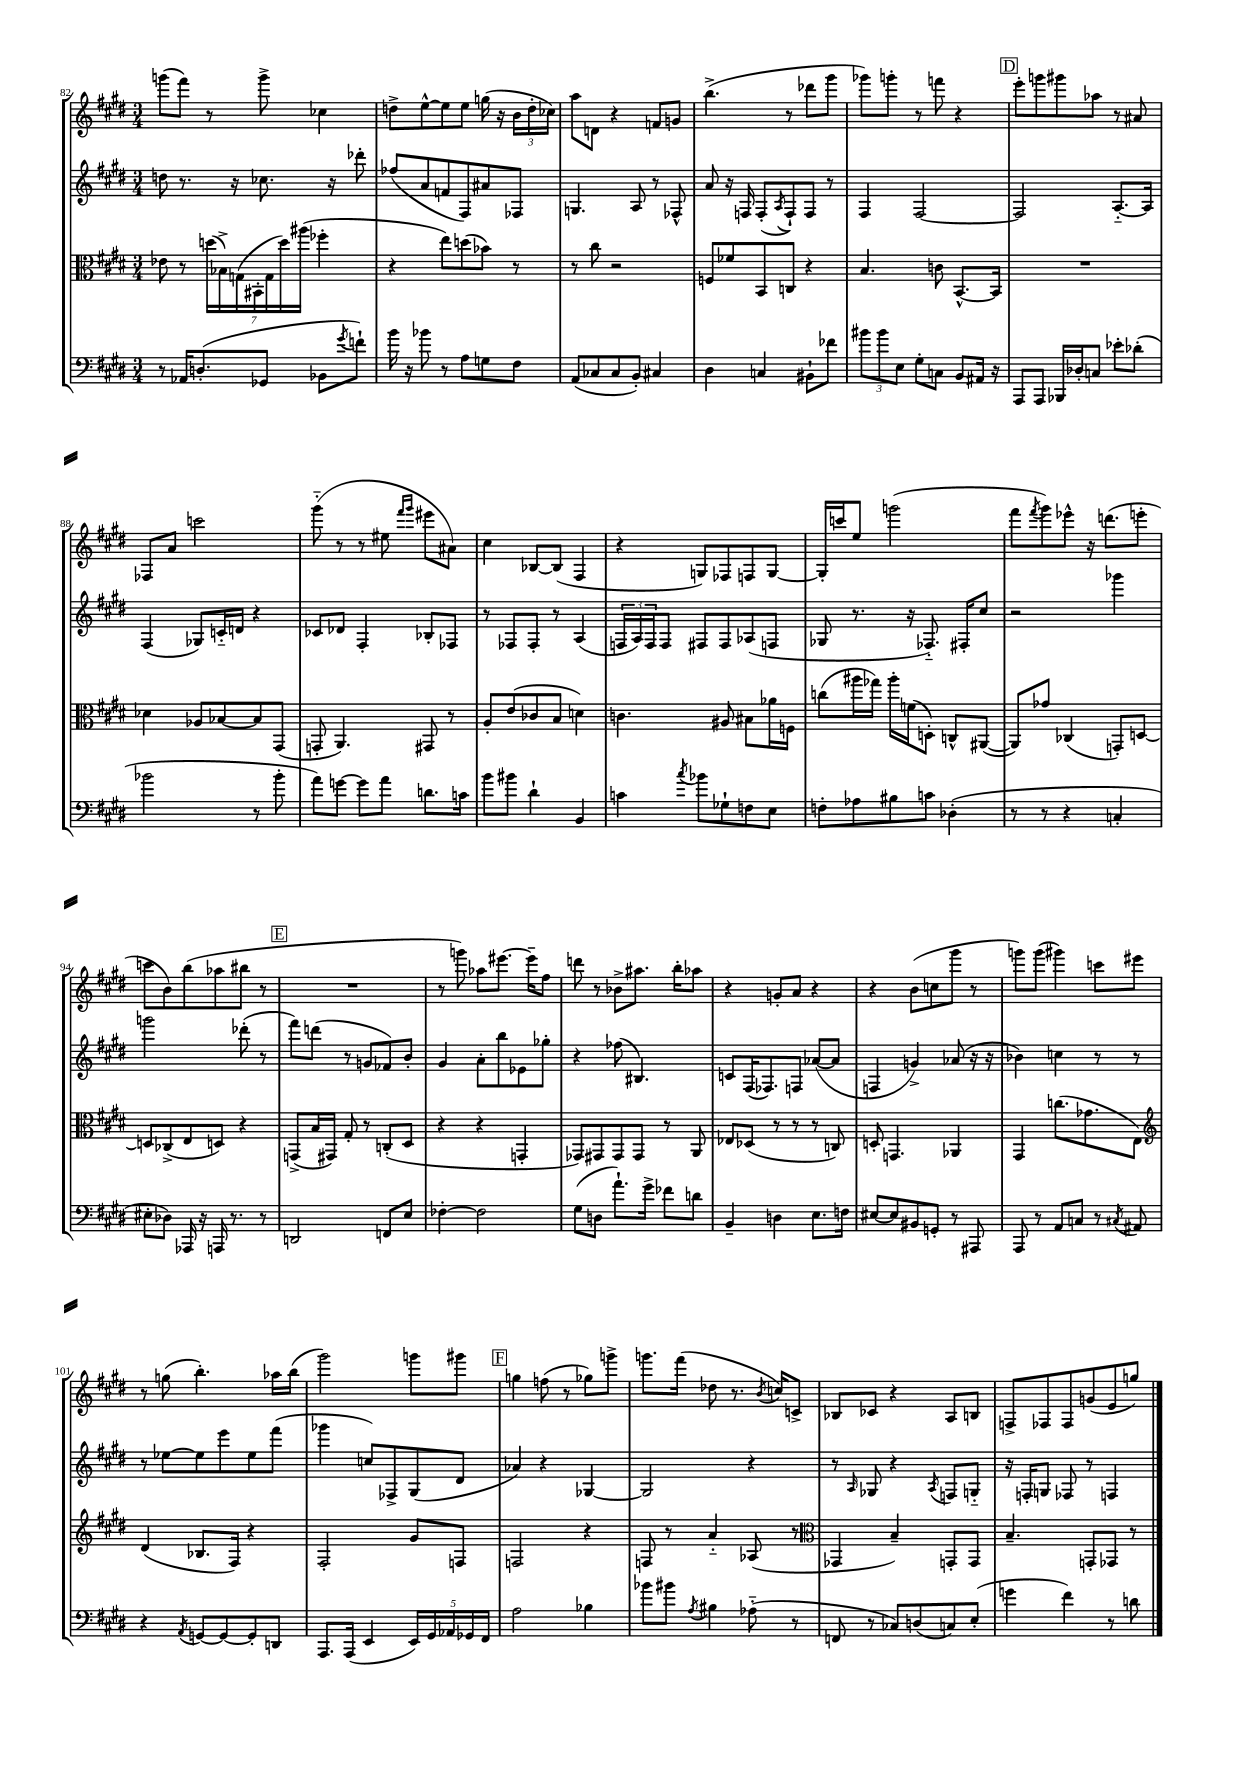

**kern	**kern	**kern	**kern
*staff4	*staff3	*staff2	*staff1
*clefF4	*clefC3	*clefG2	*clefG2
*k[f#c#g#d#]	*k[f#c#g#d#]	*k[f#c#g#d#]	*k[f#c#g#d#]
*M3/4	*M3/4	*M3/4	*M3/4
8r	8e-	8dd	(8ggg
16AA-	8r	8.r	8fff#)
(8.D'	.	.	.
.	(28dd	.	8r
.	28B-^)	.	.
.	.	16r	.
.	(28G	.	.
.	28BB#'	.	.
8GG-	.	8.cc-	8ggg^
.	28G	.	.
.	28dd)	.	.
.	(28aa#	.	.
8BB-	4ff-'	.	4cc-
.	.	16r	.
8qg#	.	.	.
8f`)	.	8ddd-'	.
=	=	=	=
16b	4r	(8ff-	8dd^
16r	.	.	.
8b-	.	8a	[8ee^^
8r	8ee)	8f	8ee]
8A	(8dd	8F#)	8ee
8G	8b-)	8a#	(16gg
.	.	.	16r
8F#	8r	8F-	24b
.	.	.	24dd'
.	.	.	24cc-)
=	=	=	=
(8AA	8r	4.G	8aa
8C-	8cc#	.	8d
8C-	2r	.	4r
8BB')	.	8A	.
4C#	.	8r	8f
.	.	8F-^^	8g
=	=	=	=
4D#	8F	8a	(4.bb^
.	8f-	16r	.
.	.	16F	.
4C	8BB	(8F'	.
.	.	8qA	.
.	8C	8F`)	8r
8BB#`	4r	8F	8ddd-
8f-	.	8r	8ggg#
=	=	=	=
12b#	4.B	4F#	8ggg-)
12b#	.	.	.
.	.	.	8ggg'
12E	.	.	.
8G#'	.	[2F#	8r
8C	8c	.	8fff
8BB	[8.BB^^	.	4r
16AA#	.	.	.
16r	16BB]	.	.
=	=	=	=
8AAA	2.r	2F#]	8eee'
8AAA	.	.	8ggg
16BBB-	.	.	8ggg#
16D-'	.	.	.
8C	.	.	8aa-
8e-'	.	[8.A'~	8r
(8d-'	.	.	8a#
.	.	16A]	.
=	=	=	=
2b-	4d-	(4F#	8F-
.	.	.	8a
.	8A-	8G-)	2ccc
.	[8B-	16c'~	.
.	.	16d	.
8r	8B-]	4r	.
8b-'	(8GG#	.	.
=	=	=	=
8a)	8GG'	8c-	(8ggg#'~
[8g	4.AA)	8d-	8r
8g]	.	4F#'	8r
8a	.	.	8ee#
.	.	.	16qqfff#
.	.	.	16qqggg#
8.d	8GG#	8B-'	8eee#
.	8r	8F-	8a#)
16c	.	.	.
=	=	=	=
8b	8A'	8r	4cc#
8b#	(8e	8F-	.
4d#`	8c-	8F-'	[8B-
.	8B	8r	(8B-]
4BB	4d)	(4A	4F#
=	=	=	=
4c	4.c	24F	4r
.	.	24A)	.
.	.	24F	.
.	.	8F	.
8qcc#	.	.	.
8b-	.	8F#	8G)
8G-`	8A#	8F#	8F-
8F	8B#	(8A-	8F
8E	16a-	8F	[8G
.	16F	.	.
=	=	=	=
8F'	(8cc	8G-	16G']
.	.	.	16ccc
8A-	16aa#	8.r	8ee
.	16gg-)	.	.
8B#	16aa#'	.	(2ggg
.	(16f	16r	.
8c	8D')	8.F-'~)	.
(4D-'	8C^^	.	.
.	.	16F#'	.
.	([8AA#	8cc#	.
=	=	=	=
8r	8AA#])	2r	8fff#
.	.	.	8qfff#
8r	8g-	.	8ggg#)
4r	(4C-	.	8eee-^^
.	.	.	16r
.	.	.	(8.ddd
4C'	8GG')	4ggg-	.
.	[8D	.	8eee'
=	=	=	=
8E#'	8D]	2ggg	8ccc
8D-)	(8C-^	.	8b)
16AAA-	8E	.	(8bb
16r	.	.	.
16AAA	8D)	.	8aa-
8.r	.	.	.
.	4r	(8ddd-'	8bb#
8r	.	8r	8r
=	=	=	=
2DD	(8GG^	8fff#)	2.r
.	16B	(8ddd	.
.	16GG#)	.	.
.	8G#'	8r	.
.	8r	8g	.
8FF	(8C'	8f-)	.
8E	8D#	8b'	.
=	=	=	=
[4F-'	4r	4g#	8r
.	.	.	8ggg)
2F-]	4r	8a'	8aa-
.	.	8bb	[8.eee#
.	4GG'	8e-	.
.	.	.	16eee#~]
.	.	8gg-'	8ff#
=	=	=	=
(8G#	8GG-)	4r	8ddd
8D	8GG#	.	8r
8.a`)	8GG#	(8ff-	8b-^
.	8GG#	4.B#)	8.aa#
16g#^	.	.	.
8f-	8r	.	.
.	.	.	16bb'
8d	8AA	.	8aa-
=	=	=	=
4BB~	8E-	8c	4r
.	(8D-	(16F#	.
.	.	8.F-)	.
4D	8r	.	8g'
.	8r	8F	8a
8.E	8r	([8a-	4r
.	8C)	8a-]	.
16F	.	.	.
=	=	=	=
[8E#	8D'	4F	4r
8E#]	4.GG	.	.
8BB#	.	4g^)	(8b
8GG'	.	.	8cc
8r	4AA-	(8a-	8ggg#
8AAA#	.	16r	8r
.	.	16r	.
=	=	=	=
8AAA	4GG#	4b-)	8ggg)
8r	.	.	(8ggg
8AA	(8.cc	4cc	4ggg#)
8C	.	.	.
.	8.g-	.	.
8r	.	8r	8ccc
8qC#	.	.	.
8AA#	8E)	8r	8eee#
=	=	=	=
*	*clefG2	*	*
4r	(4d#	8r	8r
.	.	[8ee-	(8gg
8qAA	.	.	.
[8GG	8.B-	8ee-]	4.bb')
8GG_	.	8eee	.
.	16F#)	.	.
8GG']	4r	8ee-	.
8DD	.	(8fff#	16aa-
.	.	.	(16bb
=	=	=	=
8.AAA	2F#'	4ggg-	2ggg#)
(16AAA	.	.	.
4EE	.	8cc)	.
.	.	8F-^	.
20EE)	8g#	(8G#	8ggg
20GG#	.	.	.
20AA-	.	.	.
.	8F	8d#	8ggg#
20GG-	.	.	.
20FF#	.	.	.
=	=	=	=
2A	2F	4a-)	4gg
.	.	4r	(8ff
.	.	.	8r
4B-	4r	[4G-	8gg-)
.	.	.	8ggg^
=	=	=	=
8b-	8F	2G-]	8.ggg
8b#	8r	.	.
.	.	.	(16fff#
8qA	.	.	.
4B#	4a'~	.	8dd-
.	.	.	8.r
(8A-'~	(8A-	4r	.
.	.	.	8qb
.	.	.	16cc)
8r	8r	.	8c^
=	=	=	=
*	*clefC3	*	*
8FF	4GG-	8r	8B-
.	.	16qqA	.
8r	.	8G-	8c-
8C-)	4B~)	4r	4r
(8D	.	.	.
.	.	8qA	.
8C)	8GG'	8F	8A
(8E'	8GG	8G'~	8B
=	=	=	=
4g	4.B~	16r	8F^
.	.	16F'	.
.	.	8G	8F-
4f#)	.	8F-	8F-
.	8GG'	8r	(8g
8r	8GG-	4F	8e
8d	8r	.	8gg)
==	==	==	==
*-	*-	*-	*-
